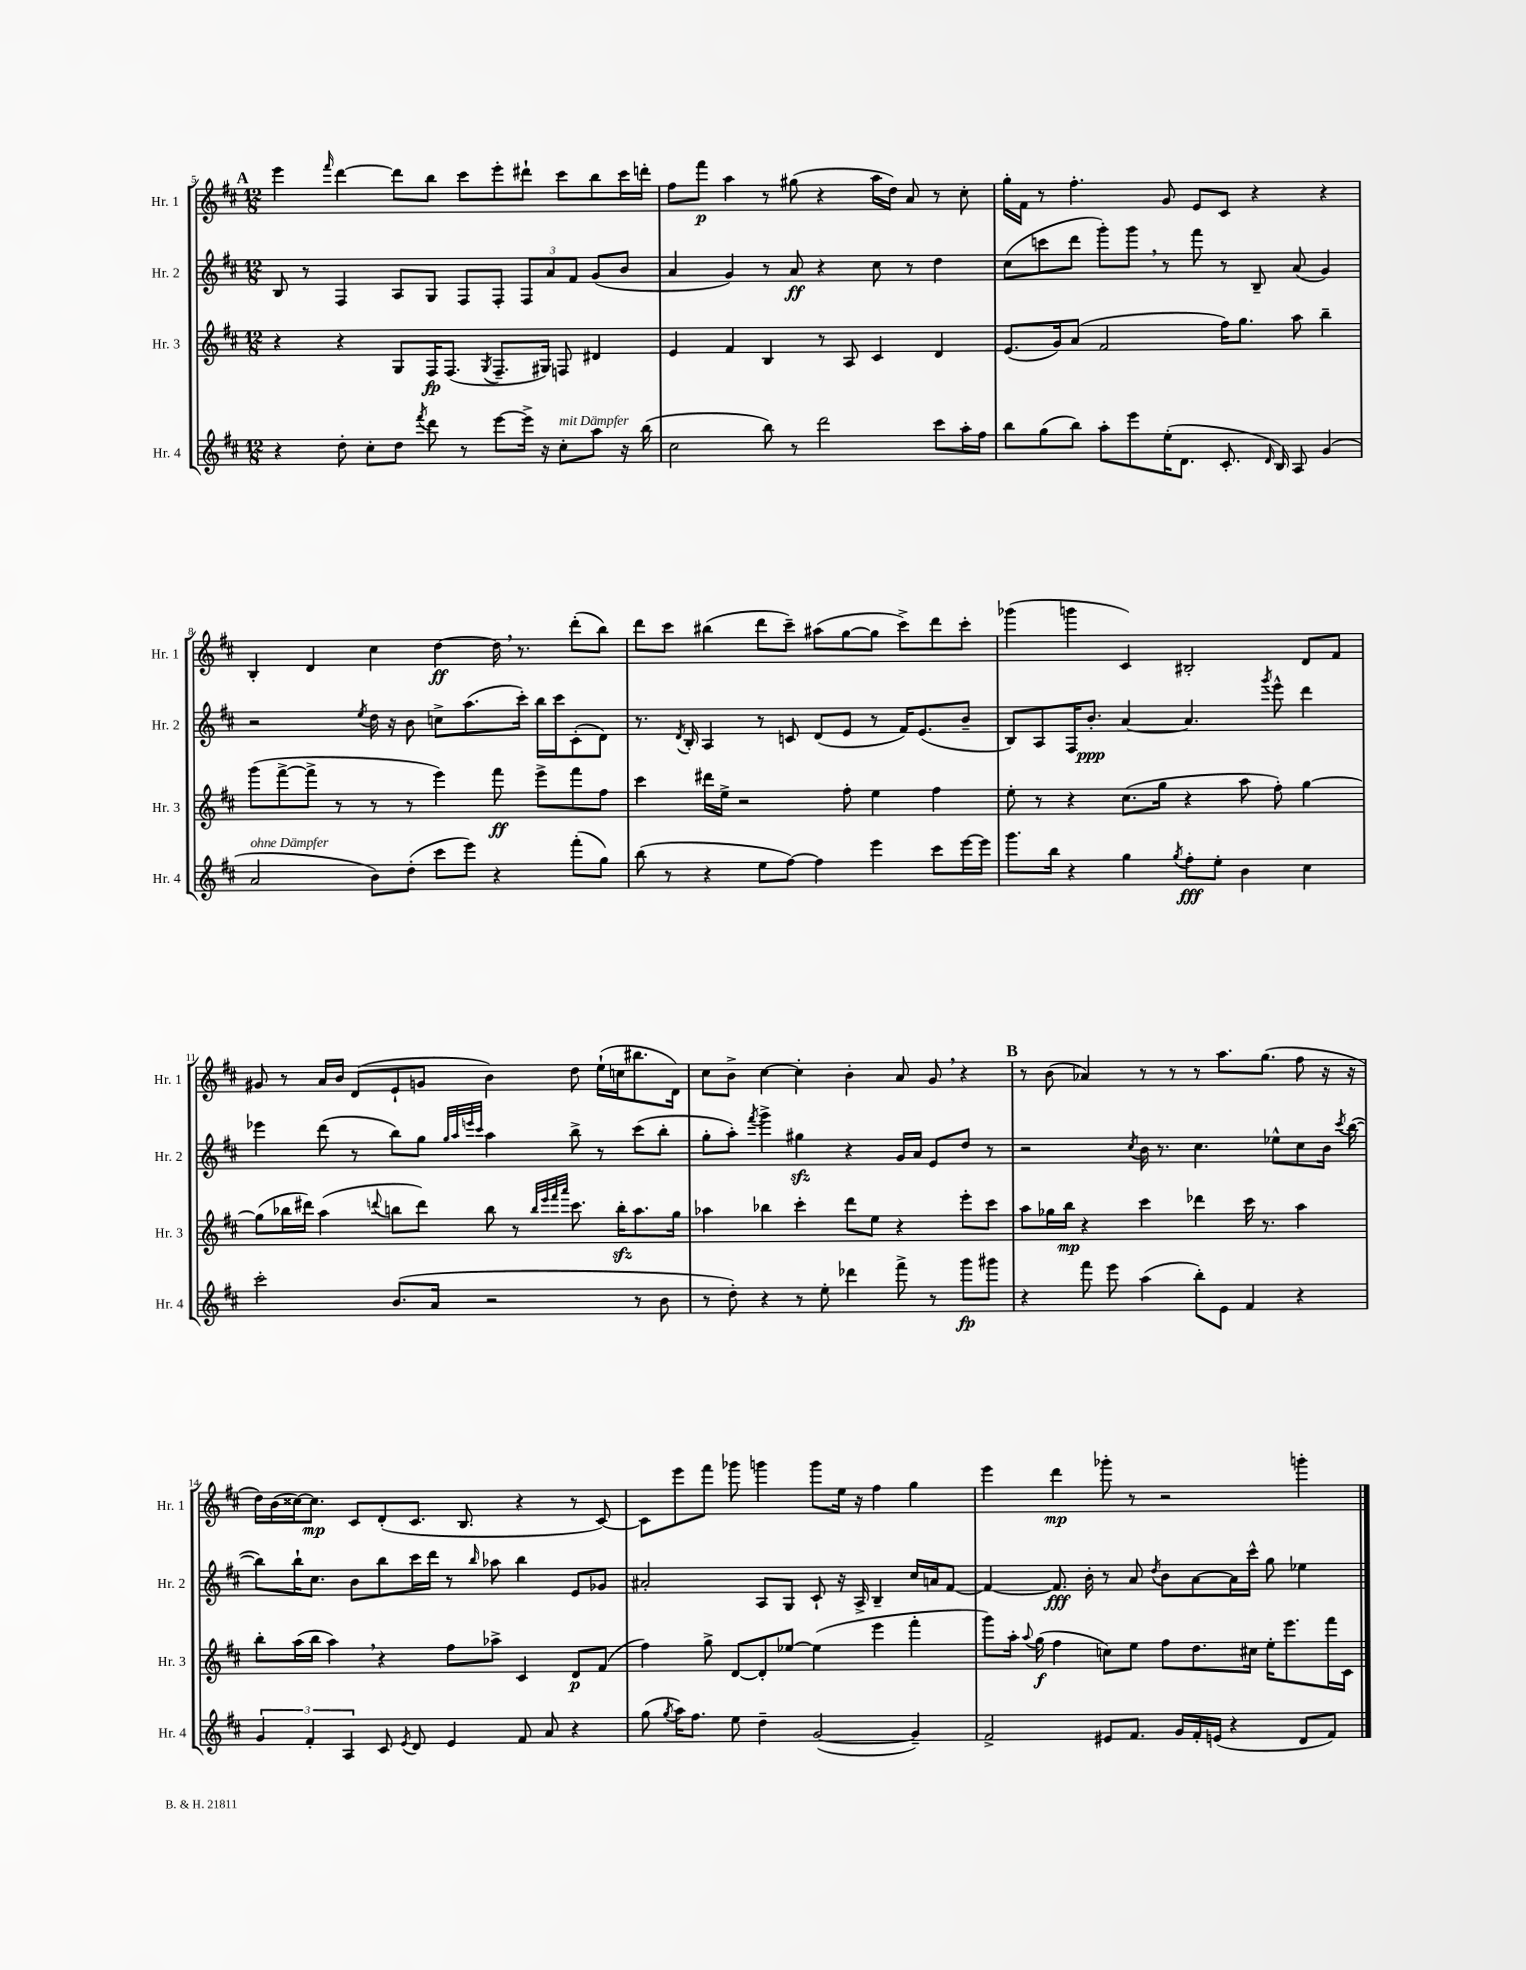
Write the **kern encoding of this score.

**kern	**kern	**kern	**kern
*staff4	*staff3	*staff2	*staff1
*clefG2	*clefG2	*clefG2	*clefG2
*k[f#c#]	*k[f#c#]	*k[f#c#]	*k[f#c#]
*M12/8	*M12/8	*M12/8	*M12/8
4r	4r	8B/	4eee\
.	.	8r	.
.	.	.	16qqfff#/
8dd'\	4r	4F#/	[4ddd\
8cc#'\L	.	.	.
8dd\J	8G/L	8A/L	8ddd\]L
8qfff#/	.	.	.
8ddd\	16F#/K	8G/J	8bb\J
.	(8.F#/J	.	.
8r	.	8F#/L	8ccc#\L
.	8qG/	.	.
[8eee\L	8.F#~/L	8F#'/J	8eee'\
16eee^\]Jk	.	12F#/L	8ddd#`\J
16r	16G#/Jk)	.	.
.	.	12a/	.
8cc#'\L	8F/	.	8ccc#\L
.	.	12f#/J	.
8aa\J	4d#/	(8g/L	8bb\
16r	.	8b/J	16ccc#\L
(16bb\	.	.	16ddd'\JJ
=	=	=	=
2cc#\	4e/	4a/	8ff#\L
.	.	.	8fff#\J
.	4f#/	4g/)	4aa\
8bb\)	4B/	8r	8r
8r	.	8a/	(8gg#\
2ddd\	8r	4r	4r
.	8A/	.	.
.	4c#/	8cc#\	16aa\LL
.	.	.	16dd\JJ)
.	.	8r	8a/
8ccc#\L	4d/	4dd\	8r
16aa'\L	.	.	8cc#'\
16ff#\JJ	.	.	.
=	=	=	=
8bb\L	(8.e/L	(8cc#\L	16gg'\LL
.	.	.	16f#\JJ
(8gg\	.	8ccc\	8r
.	16g/k)	.	.
8bb\J)	(8a/J	8ddd\J	4.ff#'\
8aa'\L	2f#/	8ggg'\L)	.
8eee\	.	8ggg\J	.
(16ee'\K	.	8r	8g/
8.d\J	.	.	.
.	.	8fff#\	8e/L
8.c#'/	16ff#\LK)	8r	8c#/J
.	8.gg\J	.	.
.	.	8B~/	4r
16qqd/	.	.	.
16B/)	.	.	.
8A/	8aa\	(8a/	.
(4g/	4bb~\	4g/)	4r
=	=	=	=
2a/	(8ggg\L	2r	4B'/
.	[8fff#^\	.	.
.	8fff#^\]J	.	4d/
.	8r	.	.
.	.	8qee/	.
8b\L)	8r	16dd\	4cc#\
.	.	16r	.
(8dd'\J	8r	8b\	.
8ccc#\L	4eee\)	8cc^\L	[4dd\
8eee\J)	.	(8.aa\	.
4r	8fff#\	.	16dd\]
.	.	16ccc#'\Jk)	8.r
.	8eee^\L	16bb\LL	.
.	.	16ccc#\J	.
(8fff#'\L	8fff#\	(8c#'\	(8ddd'\L
8gg\J)	8ff#\J	8d\J)	8bb\J)
=	=	=	=
(8bb\	4ccc#\	8.r	8ddd\L
8r	.	.	8ccc#\J
.	.	8qd/	.
.	.	16B'/	.
4r	16ddd#\LL	4A/	(4bb#\
.	16ee^\JJ	.	.
.	2r	.	.
8ee\L	.	8r	8ddd\L
[8ff#\J)	.	8c/	8ccc#~\J)
4ff#\]	.	(8d/L	(8aa#\L
.	8ff#'\	8e/J	[8gg\
4eee\	4ee\	8r	8gg\]J
.	.	16f#/LK)	8ccc#^\L)
.	.	(8.e/	.
8ccc#\L	4ff#\	.	8ddd\
[16eee\L	.	8b~/J	8ccc#'\J
16eee\]JJ	.	.	.
=	=	=	=
8.ggg\L	8ee'\	8B/L)	(4ggg-\
.	8r	8A/	.
16bb\Jk	.	.	.
4r	4r	16F#/K	4ggg\
.	.	8.b'/J	.
4gg\	(8.cc#\L	[4a/	4c#/)
.	16gg\Jk	.	.
8qgg/	.	.	.
8ff#'\L	4r	4.a/]	2B#'/
8ee'\J	.	.	.
4b\	8aa\	.	.
.	.	8qggg/	.
.	8ff#'\)	8eee^^\	.
4cc#\	[4gg\	4ddd\	8d/L
.	.	.	8f#/J
=	=	=	=
2ccc#'\	(8gg\]L	4eee-\	8g#/
.	16bb-\L	.	8r
.	16ddd#\JJ)	.	.
.	(4aa\	(8ddd\	16a/LL
.	.	.	16b/JJ
.	.	8r	(8d/L
.	8qqddd/	.	.
(8.b/L	8bb\L	8bb\L)	8e`/
.	8ddd\J)	8gg\J	8g/J
16a/Jk	.	.	.
.	.	32qqgg/LLL	.
.	.	32qqaa/	.
.	.	32qqeee/	.
.	.	32qqccc#/JJJ	.
2r	8bb\	4aa\	4b\)
.	8r	.	.
.	32qqbb/LLL	.	.
.	32qqeee/	.	.
.	32qqfff#/	.	.
.	32qqaaa/JJJ	.	.
.	8.ccc#\	8bb^\	8dd\
.	.	8r	(16ee`\LL
.	16bb'\LK	.	16cc\J
8r	8.aa\	(8ccc#\L	8.bb#\
8b\	.	8bb'\J	.
.	16gg\Jk	.	16d\Jk)
=	=	=	=
8r	4aa-\	8gg'\L	8cc#\L
8dd'\)	.	8aa'\J)	8b^\J
.	.	8qfff#/	.
4r	4bb-\	4ggg^\	[4cc#\
8r	4ccc#'\	4gg#\	4cc#'\]
8ee'\	.	.	.
4ddd-\	8ddd\L	4r	4b'\
.	8ee\J	.	.
8fff#^\	4r	16g/LL	8a/
.	.	16a/JJ	.
8r	.	8e/L	8g/
8ggg\L	8eee'\L	8dd/J	4r
8ggg#\J	8ccc#\J	8r	.
=	=	=	=
4r	8aa\L	2r	8r
.	16gg-\L	.	(8b\
.	16bb\JJ	.	.
8fff#\	4r	.	4a-/)
8eee\	.	.	.
.	.	8qcc#/	.
(4aa\	4ccc#\	16b\	8r
.	.	8.r	.
.	.	.	8r
8bb'\L)	4ddd-\	4.cc#\	8r
8e\J	.	.	8.aa\L
4f#/	16ccc#\	.	.
.	8.r	.	(8.gg\J
.	.	8ee-^^\L	.
4r	4aa\	8cc#\	8ff#\
.	.	16b\Jk	16r
.	.	8qccc#/	.
.	.	([16bb\	16r
=	=	=	=
6g/	8bb'\L	8bb\]L)	16dd\LL)
.	.	.	(16b\
.	(16aa\L	16bb`\K	[16cc##\J)
6f#'/	.	.	.
.	16bb\JJ	8.cc#\J	8.cc##\]J
.	4aa\)	.	.
6A/	.	.	.
.	.	8b\L	8c#/L
8c#/	4r	8bb\	(8d'/
8qe/	.	.	.
8d/	.	16ccc#\L	8.c#/J
.	.	16ddd\JJ	.
4e/	8ff#\L	8r	.
.	.	.	8.B/
.	.	16qqbb/	.
.	8aa-^\J	8aa-\	.
8f#/	4c#/	4bb\	4r
8a/	.	.	.
4r	8d/L	8e/L	8r
.	(8f#/J	8g-/J	[8c#/)
=	=	=	=
(8gg\	4ff#\)	2a#'/	8c#\]L
8qgg/	.	.	.
16aa\LK)	.	.	8eee\
8.ff#\J	.	.	.
.	8gg^\	.	8fff#\J
8ee\	[8d/L	.	8ggg-\
4dd~\	8d'/]	8A/L	4ggg\
.	[8ee-/J	8G/J	.
([2g/	(4ee-\]	8c#`/	8ggg\L
.	.	16r	16ee\Jk
.	.	16A^/	16r
.	4eee\	4B~/	4ff#\
4g~/])	4fff#'\	16cc#/LL	4gg\
.	.	16a/J	.
.	.	[8f#/J	.
=	=	=	=
2f#^/	8ggg\L)	4f#/_	4eee\
.	16aa'\Jk	.	.
.	8qqaa/	.	.
.	(16gg\	.	.
.	4ff#\	8.f#/]	4ddd\
.	.	16b'\	.
8e#/L	8cc\L)	8r	8ggg-'\
8.f#/J	8ee\J	8a/	8r
.	.	8qdd/	.
.	8ff#\L	8b\L	2r
16g/LL	.	.	.
16f#'/	8.dd\	[8a\	.
(16e/JJ	.	.	.
4r	.	16a\]L	.
.	16cc#\Jk	16ccc#^^\JJ	.
.	16ee'\LK	8gg\	.
.	8.eee\	.	.
8d/L	.	4ee-\	4ggg'\
8f#/J)	16fff#\L	.	.
.	16c#\JJ	.	.
==	==	==	==
*-	*-	*-	*-
